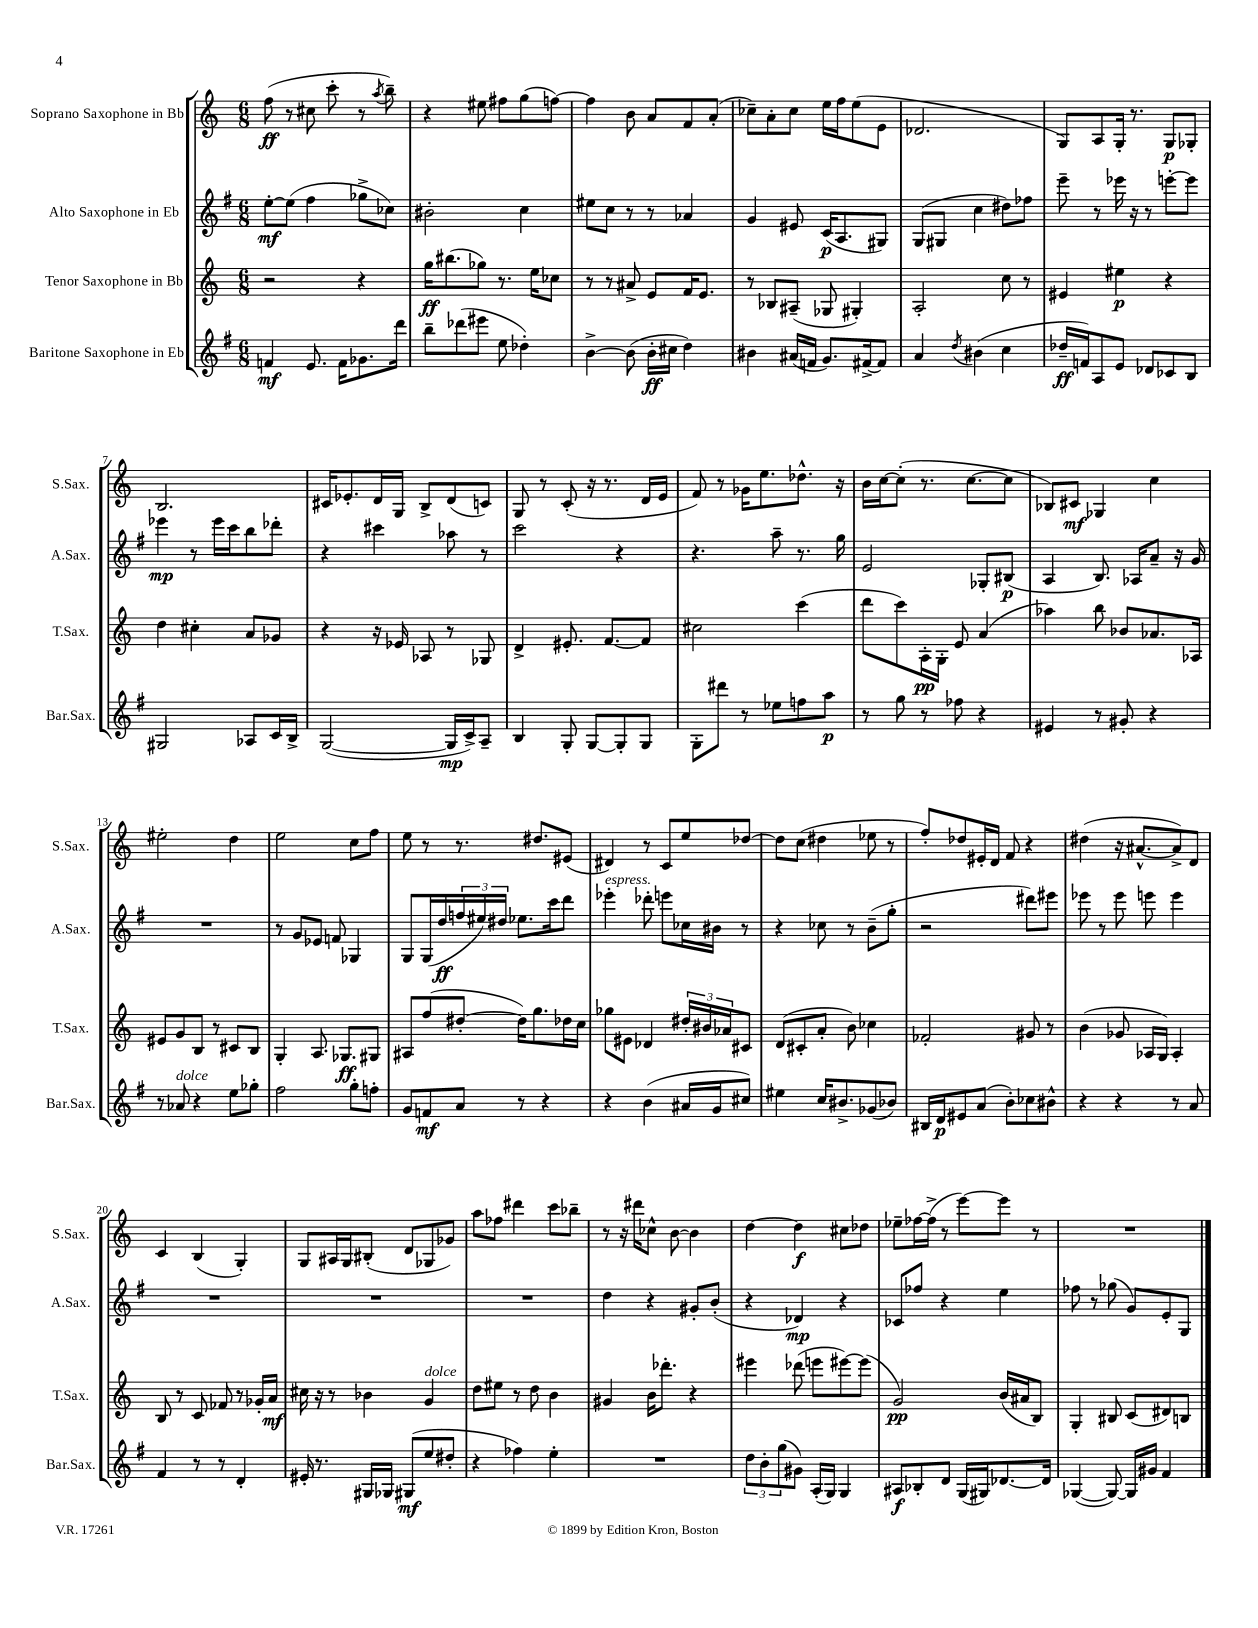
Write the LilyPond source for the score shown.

<<
\new StaffGroup <<
\new Staff = "s0" \with { instrumentName = "Soprano Saxophone in Bb" shortInstrumentName = "S.Sax." } {
    \clef treble \key c \major \numericTimeSignature \time 6/8
    f''8\ff( r8 cis''8 c'''8-. r8 \acciaccatura { a''8 } b''8--) |
    r4 eis''8 fis''8 g''8( f''8~) |
    f''4 b'8 a'8 f'8 a'8-.( |
    ces''8--) a'8-. ces''8 e''16 f''16 e''8( e'8 |
    des'2. |
    g8) a8 g16-. r8. g8\p ges8-. |
    b2. |
    cis'16 ees'8.-. d'16 g16 b8-> d'8( c'8) |
    g8 r8 c'8-.( r16 r8. d'16 e'16 |
    f'8) r8 ges'16 e''8. des''8.-^ r16 |
    b'16 c''16~ c''8-.( r8. c''8.~ c''8 |
    bes8) cis'8\mf ges4 c''4 |
    eis''2-. d''4 |
    e''2 c''8 f''8 |
    e''8 r8 r8. dis''8. eis'8( |
    dis'4) r8 c'8 e''8 des''8~ |
    des''8 c''8( dis''4 ees''8 r8 |
    f''8-.) des''8 eis'16-. d'16 f'8 r4 |
    dis''4( r16 ais'8.~-^ ais'8->) d'8 |
    c'4 b4( g4-.) |
    g8 ais16 g16 bis8-.( d'8 ges8 ges'8) |
    a''8 fes''8 dis'''4 c'''8 bes''8-- |
    r8 r16 dis'''16 ces''8-^ b'8~ b'4 |
    d''4~ d''4\f cis''8 des''8 |
    ees''8-- fes''16~ fes''16->( r8 e'''8~) e'''8 r8 |
    R2. \bar "|." |
}
\new Staff = "s1" \with { instrumentName = "Alto Saxophone in Eb" shortInstrumentName = "A.Sax." } {
    \clef treble \key g \major \numericTimeSignature \time 6/8
    e''8~-.\mf e''8( fis''4 ges''8-> ces''8) |
    bis'2-. c''4 |
    eis''8 c''8 r8 r8 aes'4 |
    g'4 eis'8 c'16\p( a8. gis8) |
    g8( gis8 c''4 dis''8) fes''8 |
    e'''8-- r8 ees'''16 r16 r8 e'''8~-. e'''8 |
    ees'''4\mp r8 ees'''16 c'''16 b''8 des'''8-. |
    r4 cis'''4 aes''8 r8 |
    c'''2 r4 |
    r4. a''8-- r8. g''16 |
    e'2 ges8-. bis8\p( |
    a4 b8.) aes16 a'8-- r16 g'16 |
    R2. |
    r8 g'8 ees'8 f'8 ges4 |
    g8 g16( d''16\ff \tuplet 3/2 { f''16 eis''16) dis''16 } ees''8. c'''16 d'''8 |
    ees'''4-.^\markup { \italic "espress." } des'''8-. e'''8 ces''16 bis'16 r8 |
    r4 ces''8 r8 b'8--( g''8-. |
    r2 dis'''8) eis'''8 |
    ees'''8 r8 ees'''8 e'''8 e'''4 |
    R2. |
    R2. |
    R2. |
    d''4 r4 gis'8-. b'8-.( |
    r4 des'4\mp) r4 |
    ces'8 fes''8 r4 e''4 |
    fes''8 r8 ges''8( g'8) e'8-. g8 \bar "|." |
}
\new Staff = "s2" \with { instrumentName = "Tenor Saxophone in Bb" shortInstrumentName = "T.Sax." } {
    \clef treble \key c \major \numericTimeSignature \time 6/8
    r2 r4 |
    g''16\ff bis''8.( ges''8) r8. e''16 ces''8 |
    r8 r8 ais'8-> e'8 f'16 e'8. |
    r8 bes8 ais8--( ges8 gis4-.) |
    a2-. c''8 r8 |
    eis'4 eis''4\p r4 |
    d''4 cis''4-. a'8 ges'8 |
    r4 r16 ees'16 aes8 r8 ges8 |
    d'4-> eis'8.-. f'8.~ f'8 |
    cis''2 c'''4( |
    d'''8 c'''8) a16-.\pp g16-. e'8 a'4( |
    aes''4) b''8 bes'8 aes'8. aes16 |
    eis'8 g'8 b8 r8 cis'8 b8 |
    g4-. a8. ges8.\ff gis8 |
    ais8 f''8( dis''8~-. dis''16) g''8. des''16 c''16 |
    ges''8 eis'8 des'4 \tuplet 3/2 { dis''16-. bis'16 aes'16 } cis'8 |
    d'8( cis'8-. a'8-. b'8) ces''4 |
    fes'2-. gis'8 r8 |
    b'4( ges'8 aes16 g16) aes4-. |
    b8 r8 c'8 fes'8 r8 ges'16-. a'16\mf |
    cis''16 r16 r8 bes'4 g'4^\markup { \italic "dolce" } |
    d''8 eis''8 r8 d''8 b'4 |
    gis'4 b'16 des'''8.-. r4 |
    eis'''4 des'''8( e'''8 eis'''8~) eis'''8( |
    g'2\pp) b'16( ais'16 b8) |
    g4-. bis8 c'8( dis'8) b8 \bar "|." |
}
\new Staff = "s3" \with { instrumentName = "Baritone Saxophone in Eb" shortInstrumentName = "Bar.Sax." } {
    \clef treble \key g \major \numericTimeSignature \time 6/8
    f'4\mf e'8. f'16 ges'8. d'''16 |
    b''8-- des'''8( eis'''8 e''8 des''4-.) |
    b'4~-> b'8( b'16-.\ff cis''16 d''4) |
    bis'4 ais'16( f'16 g'8.) fis'16~-> fis'8 |
    a'4 \acciaccatura { d''8 } bis'4( c''4 |
    des''16--\ff f'16) a8 e'8 des'8 ces'8 b8 |
    gis2 aes8 c'16 b16-> |
    g2~( g16\mp c'16->) a8-- |
    b4 g8-. g8~ g8-. g8 |
    g8-. dis'''8 r8 ees''8 f''8 a''8\p |
    r8 g''8 r8 fes''8 r4 |
    eis'4 r8 gis'8-. r4 |
    r8 aes'8^\markup { \italic "dolce" } r4 e''8 ges''8-. |
    fis''2 g''8-. f''8-. |
    g'8 f'8\mf a'8 r8 r4 |
    r4 b'4( ais'16 g'16 cis''8) |
    eis''4 c''16 bis'8.-> ges'8( bes'8) |
    bis16 d'16\p eis'8 a'8( b'8-.) ces''8 bis'8-^ |
    r4 r4 r8 a'8 |
    fis'4 r8 r8 d'4-. |
    eis'16-. r8. gis16 ges16 gis8\mf( e''8 dis''8-. |
    r4 fes''4) e''4-. |
    R2. |
    \tuplet 3/2 { d''8 b'8-. g''8( } gis'8) a16-.( g16) g4 |
    ais8\f bes8-. d'8 g16( gis16) des'8.~ des'16 |
    ges4~( ges8~) ges16 gis'16 fis'4 \bar "|." |
}
>>
>>
